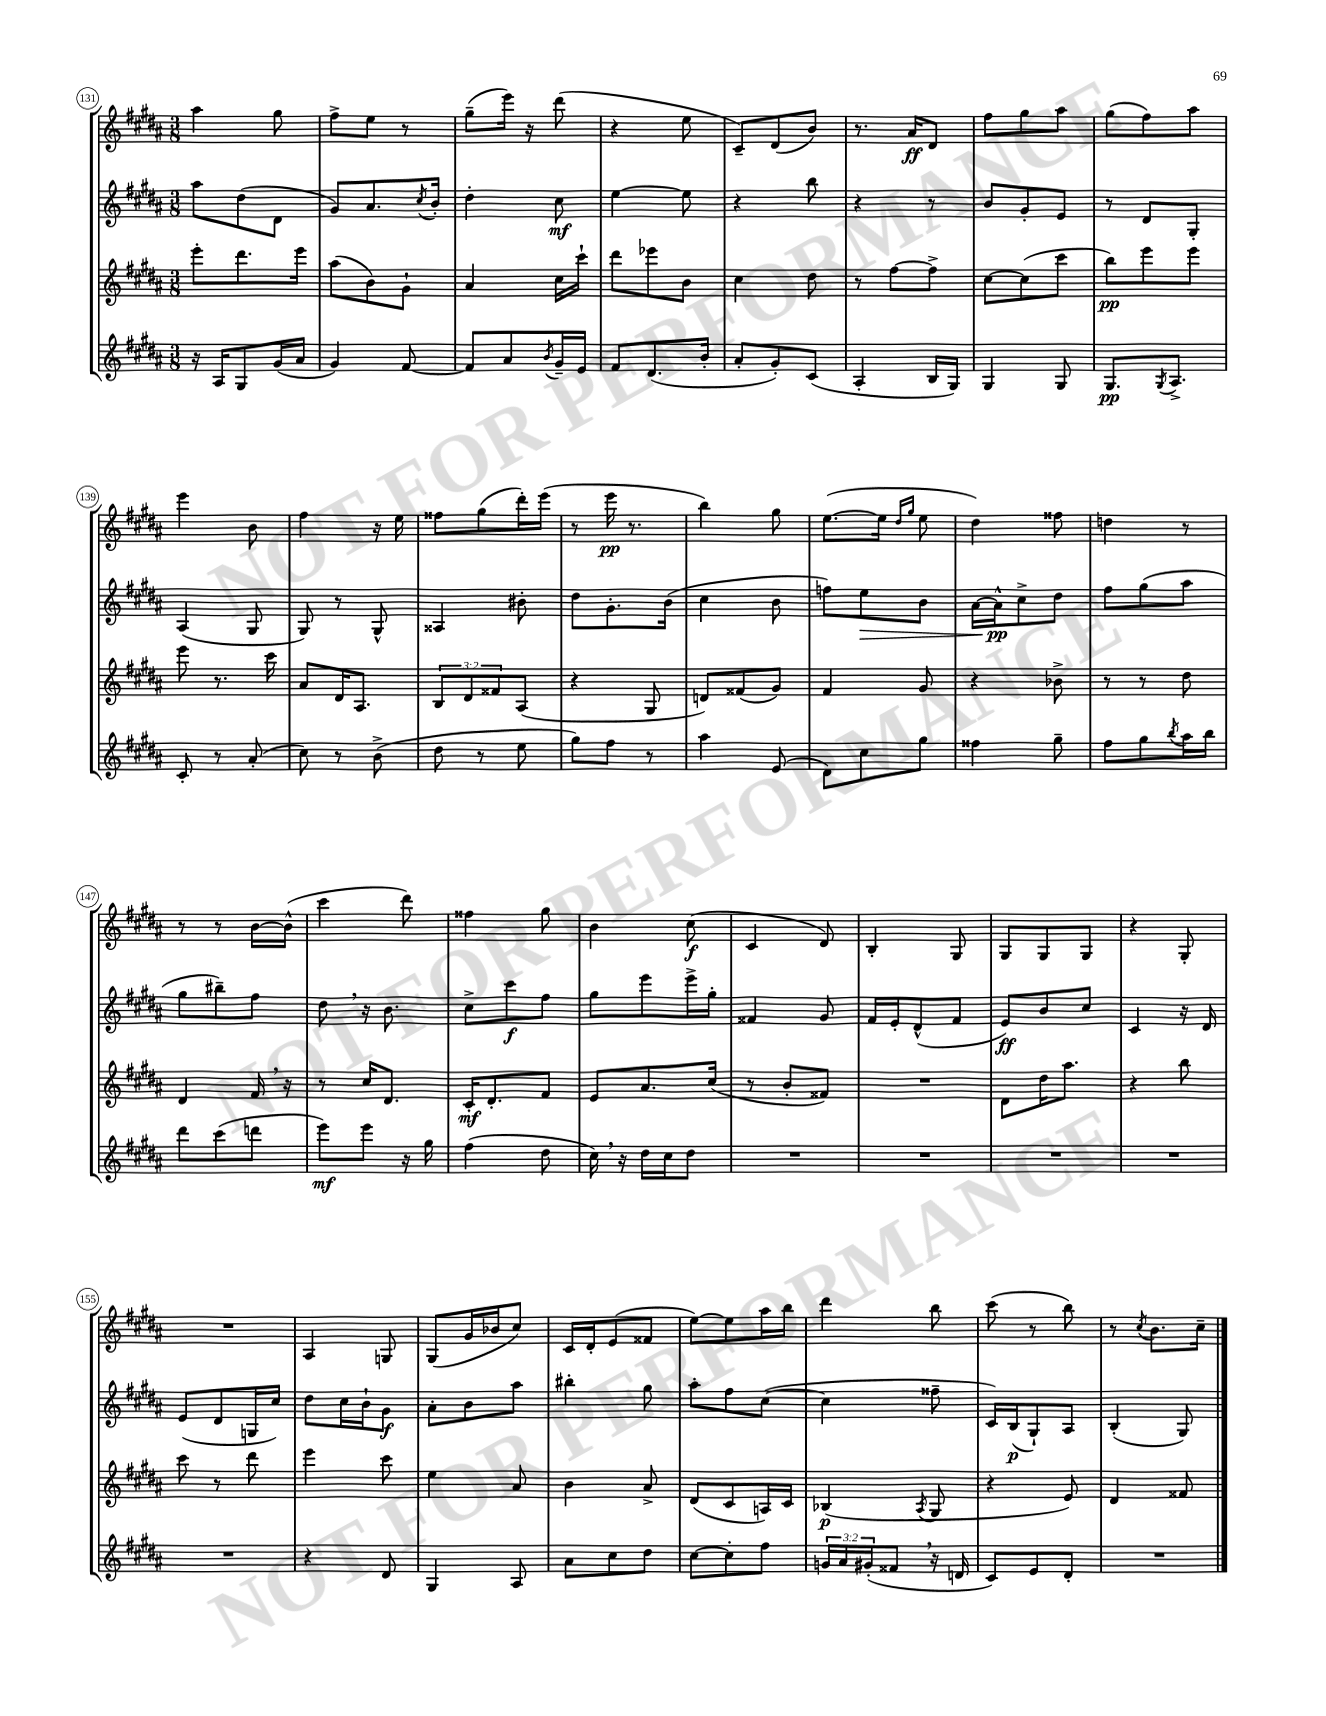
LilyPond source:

<<
\new StaffGroup <<
\new Staff = "s0" {
    \clef treble \key b \major \numericTimeSignature \time 3/8
    ais''4 gis''8 |
    fis''8-> e''8 r8 |
    gis''8--( e'''16) r16 dis'''8( |
    r4 e''8 |
    cis'8--) dis'8( b'8) |
    r8. ais'16\ff dis'8 |
    fis''8 gis''8 ais''8 |
    gis''8( fis''8) ais''8 |
    e'''4 b'8 |
    fis''4 r16 e''16 |
    fisis''8 gis''8( dis'''16-.) e'''16( |
    r8 e'''16\pp r8. |
    b''4) gis''8 |
    e''8.~( e''16 \grace { dis''16 gis''16 } e''8 |
    dis''4) fisis''8 |
    d''4 r8 |
    r8 r8 b'16~ b'16-^( |
    cis'''4 dis'''8) |
    fisis''4 gis''8 |
    b'4 cis''8\f( |
    cis'4 dis'8) |
    b4-. gis8 |
    gis8 gis8 gis8 |
    r4 gis8-. |
    R4. |
    ais4 g8 |
    gis8( gis'16 bes'16 cis''8) |
    cis'16 dis'16-. e'8( fisis'8 |
    e''8~) e''8 ais''16 b''16 |
    dis'''4 b''8 |
    cis'''8( r8 b''8) |
    r8 \acciaccatura { cis''8 } b'8. cis''16-- \bar "|." |
}
\new Staff = "s1" {
    \clef treble \key b \major \numericTimeSignature \time 3/8
    ais''8 dis''8( dis'8 |
    gis'8) ais'8. \acciaccatura { cis''8 } b'16-. |
    dis''4-. cis''8\mf |
    e''4~ e''8 |
    r4 b''8 |
    r4 r8 |
    b'8 gis'8-. e'8 |
    r8 dis'8 gis8-. |
    ais4( gis8 |
    gis8) r8 gis8-^ |
    aisis4 bis'8-. |
    dis''8 gis'8.-. b'16( |
    cis''4 b'8 |
    f''8) e''8\> b'8 |
    ais'16~ ais'16-^\pp\! cis''8-> dis''8 |
    fis''8 gis''8( ais''8 |
    gis''8 bis''8--) fis''8 |
    dis''8 \breathe r16 b'8. |
    cis''8-> cis'''8\f fis''8 |
    gis''8 e'''8 e'''16-> gis''16-. |
    fisis'4 gis'8 |
    fis'16 e'16-. dis'8-^( fis'8 |
    e'8\ff) b'8 cis''8 |
    cis'4 r16 dis'16 |
    e'8( dis'8 g16 cis''16) |
    dis''8 cis''16 b'16-! gis'8\f |
    ais'8-. b'8 ais''8 |
    bis''4-. gis''8 |
    ais''8-. fis''8 cis''8~( |
    cis''4 fisis''8-- |
    cis'16) b16\p( gis8-!) ais8 |
    b4-.( gis8) \bar "|." |
}
\new Staff = "s2" {
    \clef treble \key b \major \numericTimeSignature \time 3/8 \override Staff.TupletNumber.text = #tuplet-number::calc-fraction-text
    e'''8-. dis'''8. e'''16 |
    ais''8( b'8) gis'8-! |
    ais'4 cis''16 cis'''16-! |
    dis'''8 ees'''8 b'8 |
    cis''4 dis''8 |
    r8 fis''8~ fis''8-> |
    cis''8~ cis''8( cis'''8 |
    b''8\pp) e'''8 e'''8 |
    e'''8 r8. cis'''16 |
    ais'8 dis'16 ais8. |
    \tuplet 3/2 { b8 dis'8 fisis'8 } ais8( |
    r4 gis8 |
    d'8) fisis'8( gis'8) |
    fis'4 gis'8 |
    r4 bes'8-> |
    r8 r8 dis''8 |
    dis'4 fis'16 \breathe r16 |
    r8 cis''16 dis'8. |
    cis'16-.\mf dis'8.-. fis'8 |
    e'8 ais'8. cis''16( |
    r8 b'8-. fisis'8) |
    R4. |
    dis'8 dis''16 ais''8. |
    r4 b''8 |
    cis'''8 r8 dis'''8 |
    e'''4 cis'''8 |
    e''4 ais'8 |
    b'4 ais'8-> |
    dis'8( cis'8 a16) cis'16 |
    bes4\p( \acciaccatura { ais8 } gis8 |
    r4 e'8) |
    dis'4 fisis'8 \bar "|." |
}
\new Staff = "s3" {
    \clef treble \key b \major \numericTimeSignature \time 3/8 \override Staff.TupletNumber.text = #tuplet-number::calc-fraction-text
    r16 ais16 gis8 gis'16( ais'16 |
    gis'4) fis'8~ |
    fis'8 ais'8 \acciaccatura { b'8 } gis'16-- e'16 |
    fis'8 dis'8.( b'16-. |
    ais'8-. gis'8-.) cis'8( |
    ais4-. b16 gis16) |
    gis4 gis8 |
    gis8.\pp \acciaccatura { gis8 } ais8.-> |
    cis'8-. r8 ais'8-.( |
    cis''8) r8 b'8->( |
    dis''8 r8 e''8 |
    gis''8) fis''8 r8 |
    ais''4 e'8( |
    dis'8) cis''8 gis''8 |
    fisis''4 gis''8-- |
    fis''8 gis''8 \acciaccatura { b''8 } ais''16 b''16 |
    dis'''8 cis'''8( d'''8 |
    e'''8\mf) e'''8 r16 gis''16 |
    fis''4( dis''8 |
    cis''16) \breathe r16 dis''16 cis''16 dis''8 |
    R4. |
    R4. |
    R4. |
    R4. |
    R4. |
    r4 dis'8 |
    gis4 ais8 |
    ais'8 cis''8 dis''8 |
    cis''8~ cis''8-. fis''8 |
    \tuplet 3/2 { g'16 ais'16 gis'16-.( } fisis'8 \breathe r16 d'16 |
    cis'8) e'8 dis'8-. |
    R4. \bar "|." |
}
>>
>>
\layout { \context { \Score currentBarNumber = #131 \override BarNumber.stencil = #(make-stencil-circler 0.1 0.3 ly:text-interface::print) } }
